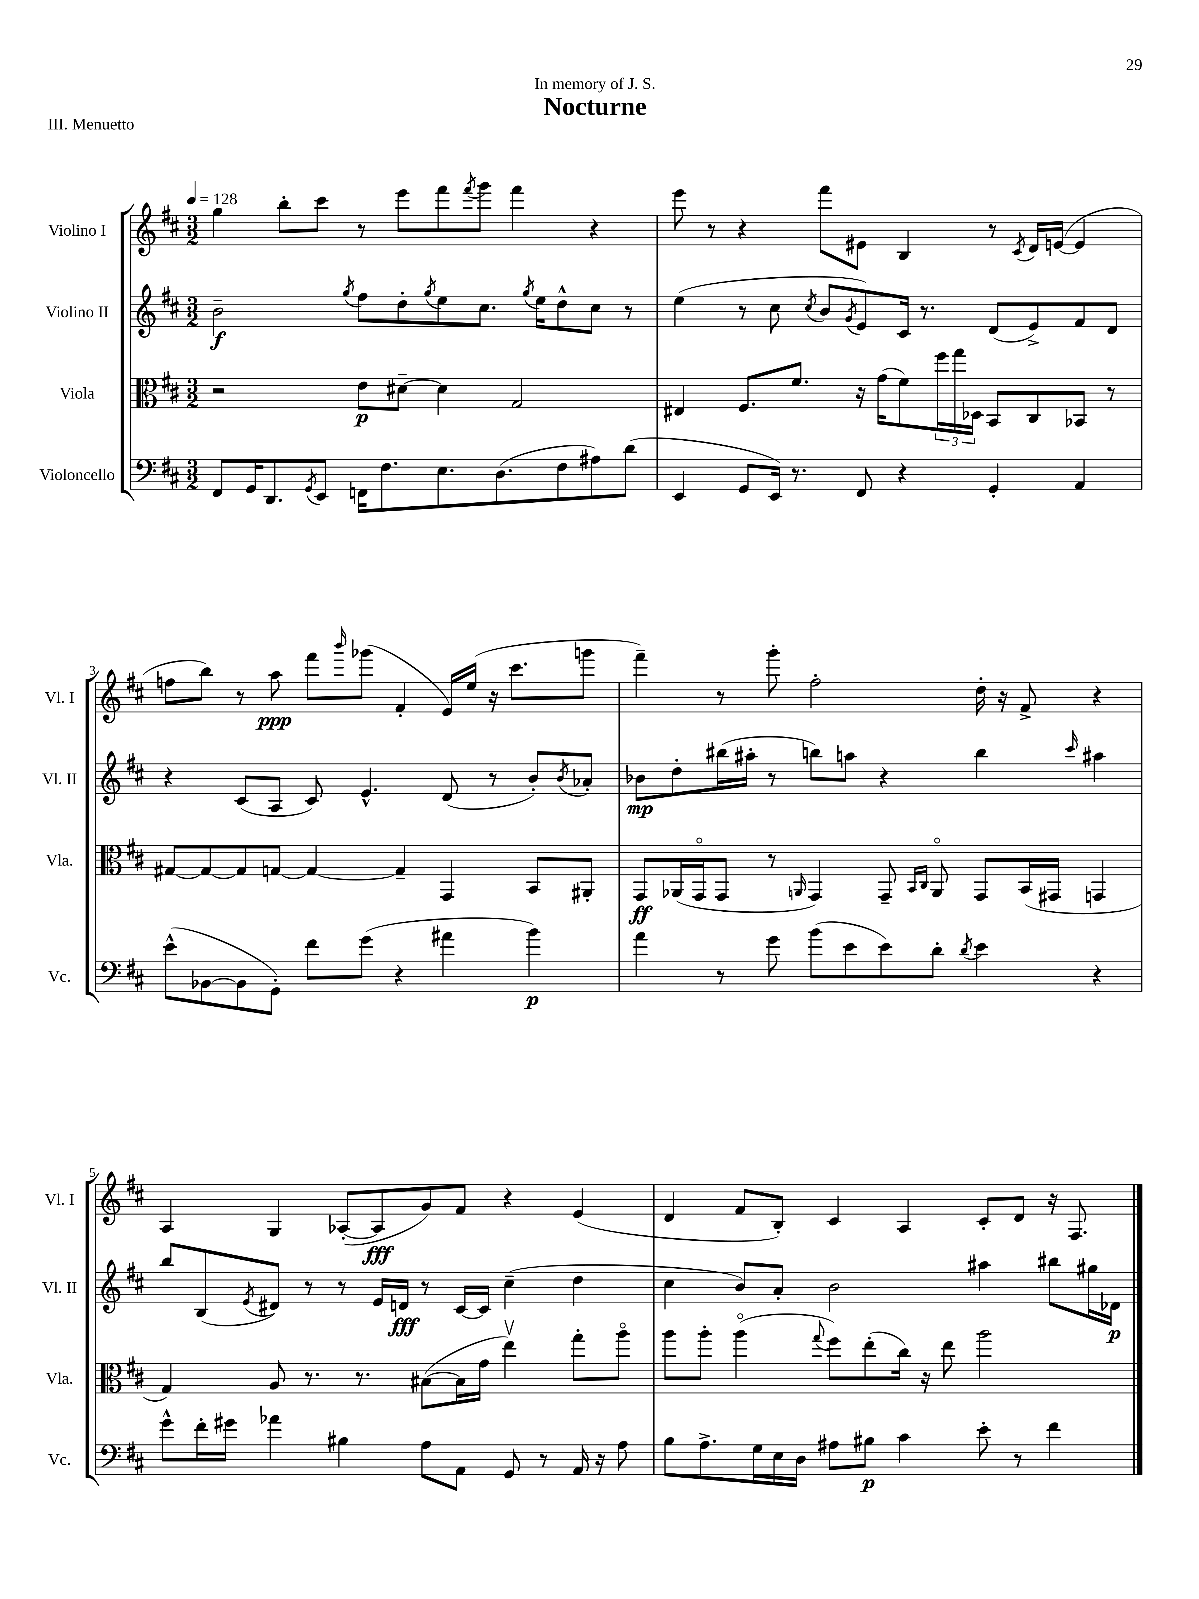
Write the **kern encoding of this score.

**kern	**kern	**kern	**kern
*staff4	*staff3	*staff2	*staff1
*clefF4	*clefC3	*clefG2	*clefG2
*k[f#c#]	*k[f#c#]	*k[f#c#]	*k[f#c#]
*M3/2	*M3/2	*M3/2	*M3/2
*MM128	*MM128	*MM128	*MM128
8FF#/L	2r	2b~\	4gg\
16GG/K	.	.	.
8.DD/	.	.	.
.	.	.	8bb'\L
8qGG/	.	.	.
8EE/J	.	.	8ccc#\J
.	.	8qgg/	.
16FF\LK	8e\L	8ff#\L	8r
8.F#\	.	.	.
.	[8d#~\J	8dd'\	8eee\L
.	.	8qgg/	.
8.E\	4d#\]	8ee\	8fff#\
.	.	.	8qfff#/
.	.	8.cc#\J	8ggg\J
(8.D\	.	.	.
.	2G/	.	4fff#\
.	.	8qgg/	.
.	.	16ee\LK	.
8F#\	.	8dd^^\	.
8A#\)	.	8cc#\J	4r
(8d\J	.	8r	.
=	=	=	=
4EE/	4E#/	(4ee\	8eee\
.	.	.	8r
8GG/L	8.F#/L	8r	4r
16EE/Jk)	.	8cc#\	.
8.r	8.f#/J	.	.
.	.	8qcc#/	.
.	.	8b/L	8fff#\L
.	.	8qg/	.
8FF#/	16r	8e/)	8e#\J
.	(16g\LK	.	.
4r	8f#\)	16c#/Jk	4B/
.	.	8.r	.
.	24ff#\L	.	.
.	24gg\	.	.
.	24D-\JJ	.	.
4GG'/	8BB/L	(8d/L	8r
.	.	.	8qc#/
.	8C#/	8e^/)	16d/LL
.	.	.	([16e/JJ
4AA/	8BB-/J	8f#/	4e/]
.	8r	8d/J	.
=	=	=	=
(8e^^\L	[8G#/L	4r	8ff\L
[8BB-\	8G#/_	.	8bb\J)
8BB-\]	8G#/]	(8c#/L	8r
8GG'\J)	[8G/J	8A/J	8aa\
8f#\L	4G/_	8c#/)	8fff#\L
.	.	.	16qqbbb/
(8g\J	.	4.e^^/	(8ggg-\J
4r	4G~/]	.	4f#'/
4a#\	4GG/	(8d/	16e/LL)
.	.	.	(16ee/JJ
.	.	8r	16r
.	.	.	8.ccc#\L
4b\)	8BB/L	8b'/L)	.
.	.	8qb/	.
.	8AA#'/J	8a-'/J	8ggg\J
=	=	=	=
4a\	8GG/L	8b-\L	4fff#~\)
.	(16AA-/L	8dd'\	.
.	16GGo/J	.	.
8r	8GG/J	(16bb#\L	8r
.	.	16aa#'\JJ	.
8g\	8r	8r	8ggg'\
.	16qqAA/	.	.
(8b\L	4GG/)	8bb\L)	2ff#'\
8e\	.	8aa\J	.
8e\)	8GG~/	4r	.
.	16qqBB/LL	.	.
.	16qqC#/JJ	.	.
8d'\J	8AAo/	.	.
8qd/	.	.	.
4e\	8GG/L	4bb\	16dd'\
.	.	.	16r
.	(16BB/L	.	8f#^/
.	16GG#/JJ	.	.
.	.	16qqccc#/	.
4r	4GG/	4aa#\	4r
=	=	=	=
8g^^\L	4G/)	8bb/L	4A/
16f#'\L	.	(8B/	.
16g#\JJ	.	.	.
.	.	8qe/	.
4a-\	8A/	8d#/J)	4G/
.	8.r	8r	.
4B#\	.	8r	([8A-'/L
.	8.r	.	.
.	.	16e/LL	8A-/]
.	.	16d/JJ	.
8A\L	([8B#\L	8r	8g/)
8AA\J	16B#\]L	[16c#/LL	8f#/J
.	16g\JJ	16c#/]JJ	.
8GG/	4eev\)	(4cc#~\	4r
8r	.	.	.
16AA/	8gg'\L	4dd\	(4e/
16r	.	.	.
8A\	8aao\J	.	.
=	=	=	=
8B\L	8aa\L	4cc#\	4d/
8.A^\	8aa'\J	.	.
.	(4aao\	8b/L)	8f#/L
16G\L	.	.	.
16E\	.	8a'/J	8B'/J)
16D\JJ	.	.	.
.	8qqgg/	.	.
8A#\L	8ff#\L)	2b\	4c#/
8B#\J	(8ee'\	.	.
4c#\	16cc#\Jk)	.	4A/
.	16r	.	.
.	8ee\	.	.
8e'\	2aa\	4aa#\	8c#'/L
8r	.	.	8d/J
4f#\	.	8bb#\L	16r
.	.	.	8.F#/
.	.	16gg#\L	.
.	.	16d-\JJ	.
==	==	==	==
*-	*-	*-	*-
